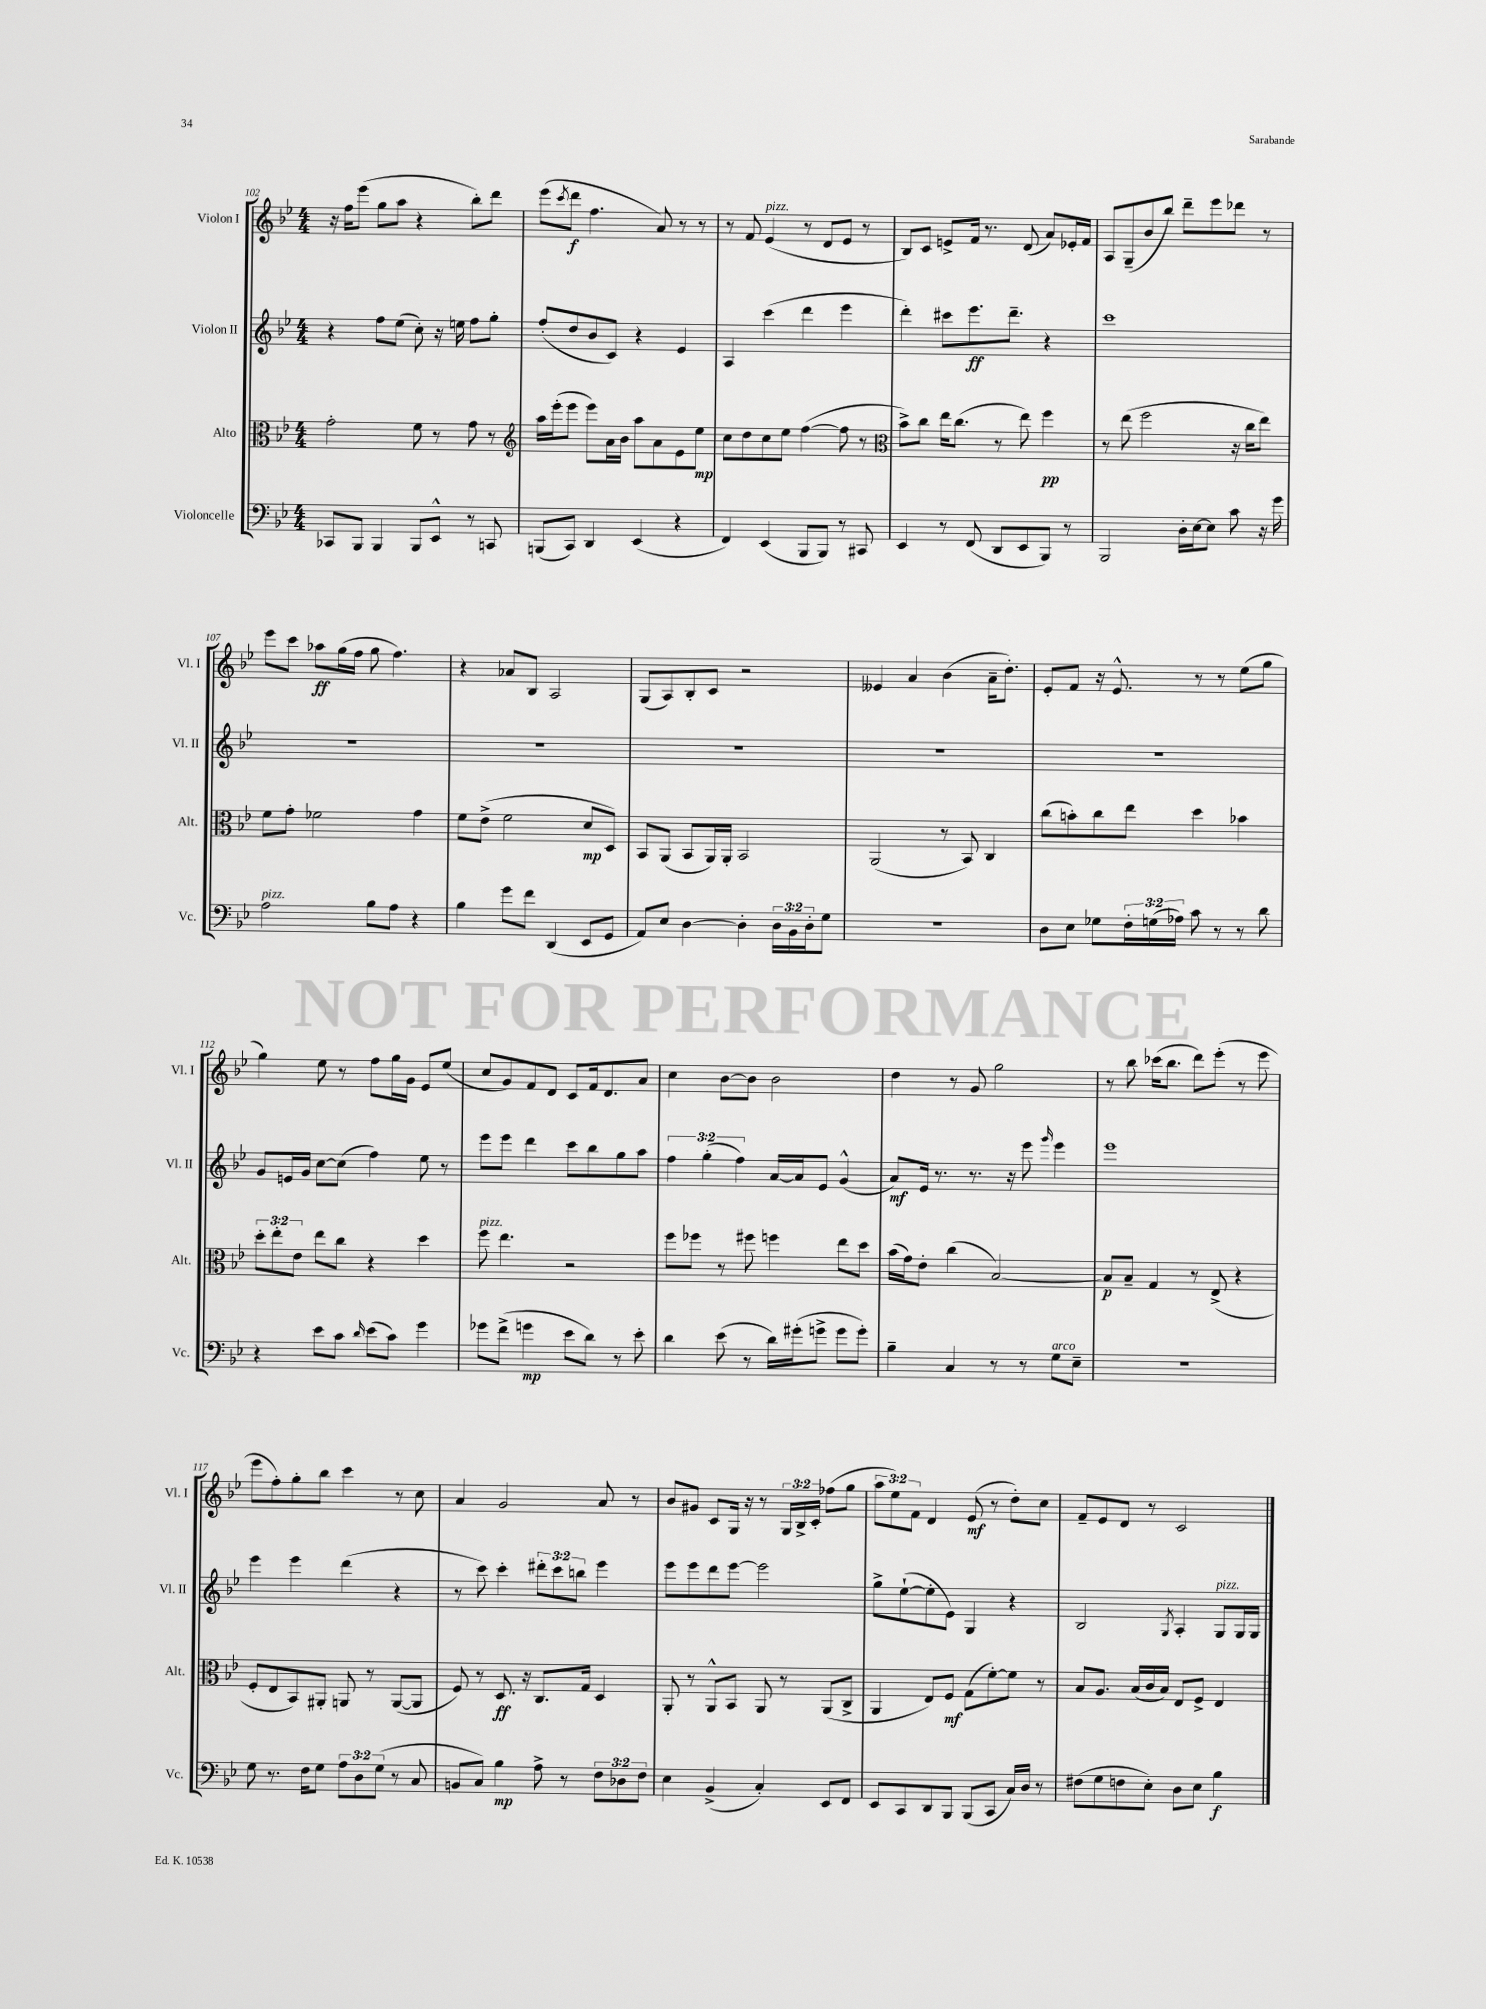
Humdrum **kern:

**kern	**kern	**kern	**kern
*staff4	*staff3	*staff2	*staff1
*clefF4	*clefC3	*clefG2	*clefG2
*k[b-e-]	*k[b-e-]	*k[b-e-]	*k[b-e-]
*M4/4	*M4/4	*M4/4	*M4/4
8CC-/L	2g'\	4r	16r
.	.	.	16ff\LK
8BBB-/J	.	.	(8eee-\J
4BBB-/	.	8ff\L	8gg\L
.	.	(8ee-\J	8aa\J
8BBB-/L	8f\	8cc'\)	4r
8EE-^^/J	8r	16r	.
.	.	16ee\	.
8r	8g\	8ff\L	8bb-'\L)
8CC/	8r	8gg'\J	8ddd\J
=	=	=	=
*	*clefG2	*	*
(8BBB/L	16aa\LL	(8ff'/L	(8eee-\L
.	(16eee-'\J	.	.
.	.	.	8qccc/
8CC/J)	8eee-\J	8dd/	8ddd\J
4DD/	8eee-\L)	8b-/	4.ff\
.	16a\L	8c/J)	.
.	16b-\JJ	.	.
(4EE-/	8aa\L	4r	.
.	8a\	.	8a/)
4r	8e-\	4e-/	8r
.	8ee-\J	.	8r
=	=	=	=
4FF/)	8cc\L	4A/	8r
.	8dd\	.	8f/
(4EE-/	8cc\	(4ccc\	(4e-/
.	8ee-\J	.	.
8BBB-/L	([4ff\	4ddd\	8r
8BBB-/J)	.	.	8d/L
8r	8ff\]	4eee-\	8e-/J
8CC#/	8r	.	8r
=	=	=	=
*	*clefC3	*	*
4EE-/	8b-^\L)	4ddd'\)	8B-/L)
.	8cc\J	.	8c/J
8r	16ee-\LK	8ccc#\L	8e^/L
.	(8.cc\J	.	.
(8FF/	.	8.eee-\	16f/Jk
.	.	.	8.r
8DD/L	8r	.	.
.	.	8.ddd~\J	.
8EE-/	8ee-\)	.	(8d/
8BBB-/J)	4ff\	4r	8a/L)
8r	.	.	16e-'/L
.	.	.	16f/JJ
=	=	=	=
2BBB-/	8r	1ccc	8A/L
.	(8ee-\	.	(8G~/
.	2ff\	.	8b-/
.	.	.	8bb-/J)
16D'\LL	.	.	8ddd~\L
[16E-\J	.	.	.
8E-\]J	.	.	8eee-\
8c\	16r	.	8ddd-\J
.	16cc\LK	.	.
16r	8ee-\J)	.	8r
16g\	.	.	.
=	=	=	=
2A\	8f\L	1r	8eee-\L
.	8g'\J	.	8ccc\J
.	2f-\	.	8aa-\L
.	.	.	(16gg\L
.	.	.	16ff\JJ
8B-\L	.	.	8gg\
8A\J	.	.	4.ff\)
4r	4g\	.	.
=	=	=	=
4B-\	8f\L	1r	4r
.	(8e-^\J	.	.
8g\L	2f\	.	8a-/L
8f\J	.	.	8B-/J
(4DD/	.	.	2A/
8EE-/L	8d/L	.	.
8GG/J	8D/J)	.	.
=	=	=	=
8AA/L)	8BB-/L	1r	(8G/L
8E-/J	(8AA/J	.	8A/)
[4D\	8BB-/L	.	8B-'/
.	16AA/L)	.	8c/J
.	16AA'/JJ	.	.
4D'\]	2BB-/	.	2r
24D\LL	.	.	.
24BB-\	.	.	.
24D'\J	.	.	.
8G\J	.	.	.
=	=	=	=
1r	(2AA/	1r	4e--/
.	.	.	4a/
.	8r	.	(4b-\
.	8BB-/)	.	.
.	4C/	.	16a~\LK
.	.	.	8.dd'\J)
=	=	=	=
8D\L	(8cc\L	1r	8e-'/L
8E-\J	8b'\)	.	8f/J
8G-\L	8cc\	.	16r
.	.	.	8.e-^^/
24F'\L	8ee-\J	.	.
(24G\	.	.	.
24A-\JJ)	.	.	.
8c\	4dd\	.	8r
8r	.	.	8r
8r	4b-\	.	(8ee-\L
8d\	.	.	8gg\J
=	=	=	=
4r	12dd'\L	8g/L	4gg\)
.	12ee-'\	.	.
.	.	16e/L	.
.	12e-\J	.	.
.	.	16g/JJ	.
8e-\L	8ee-\L	[8cc\L	8ee-\
8c\J	8cc\J	(8cc\]J	8r
16qqd/	.	.	.
(8e-\L	4r	4ff\)	8ff\L
8c\J)	.	.	16gg\L
.	.	.	16g\JJ
4g\	4dd\	8ee-\	8e-/L
.	.	8r	(8ee-/J
=	=	=	=
8g-\L	8ff\	8eee-\L	8cc/L
(8f^\J	4.ee-\	8eee-\J	8g/)
4g\	.	4ddd\	8f/
.	.	.	8d/J
8e-\L	2r	8ccc\L	8c/L
8d\J)	.	8bb-\	16f/k
.	.	.	8.d/
8r	.	8gg\	.
8e-'\	.	8aa\J	8a/J
=	=	=	=
4d\	8ff\L	6ff\	4cc\
.	8ff-\J	.	.
.	.	(6gg'\	.
(8e-\	8r	.	[8b-\L
.	.	6ff\)	.
8r	8ff#\	.	8b-\]J
16d\LL)	4ff\	[16a/LL	2b-\
(16g#'\J	.	16a/]J	.
8g^\J	.	8e-/J	.
8g\L	8ee-\L	(4g^^/	.
8g'\J)	8dd\J	.	.
=	=	=	=
4B-~\	(16b-\LL	8a/L)	4dd\
.	16g\J)	.	.
.	8e-'\J	16e-/Jk	.
.	.	8.r	.
4C/	(4cc\	.	8r
.	.	8.r	8g/
8r	[2B-/)	.	2gg\
.	.	16r	.
8r	.	8eee-\	.
.	.	16qqggg/	.
8G\L	.	4eee-\	.
8E-~\J	.	.	.
=	=	=	=
1r	8B-/]L	1eee-	8r
.	8B-~/J	.	8bb-\
.	4G/	.	(16ccc-\LK
.	.	.	8.bb-\J
.	8r	.	8ddd\L)
.	(8E-^/	.	(8eee-'\J
.	4r	.	8r
.	.	.	8eee-\
=	=	=	=
8G\	8F'/L	4eee-\	8eee-\L
8.r	8E-/	.	8ff'\)
.	8BB-/)	4eee-\	8gg'\
16F\LK	.	.	.
8G\J	8AA#'/J	.	8bb-\J
12A\L	8AA/	(4ddd\	4ccc\
12D\	.	.	.
.	8r	.	.
(12G\J	.	.	.
8r	([8AA/L	4r	8r
8C/	8AA/]J	.	8cc\
=	=	=	=
8BB/L	8F/)	8r	4a/
8C/J)	8r	8ccc\)	.
4B-\	8.D/	4ccc'\	2g/
.	16r	.	.
8A^\	8.C/L	12ddd#'\L	.
.	.	12ccc\	.
8r	.	.	.
.	.	12bb\J	.
.	16G/Jk	.	.
12F\L	4D/	4eee-\	8a/
12D-\	.	.	.
.	.	.	8r
12F\J	.	.	.
=	=	=	=
4E-\	8AA'/	8eee-\L	8b-/L
.	8r	8eee-\	8g#/J
(4BB-^/	8AA^^/L	8ddd\	8c/L
.	8BB-/J	[8eee-\J	16G/Jk
.	.	.	16r
4C'/)	8AA/	2eee-\]	8r
.	8r	.	24G/LL
.	.	.	24B-^/
.	.	.	24c'/JJ
8EE-/L	(8AA/L	.	(8ff-\L
8FF/J	8C^/J	.	8gg\J
=	=	=	=
8EE-/L	4AA/	8gg^\L	12aa\L
.	.	.	12ee-\)
8CC/	.	([8ee-`\	.
.	.	.	12f\J
8DD/	8E-/L)	8ee-'\]	4d/
8BBB-/J	8F/J	8e-\J)	.
(8BBB-/L	(8G\L	4G/	(8e-/
8CC/J	[8f'\)	.	8r
16C/LL)	8f\]J	4r	8dd'\L)
16D/JJ	.	.	.
8r	8r	.	8cc\J
=	=	=	=
(8F#\L	8B-/L	2B-/	8f~/L
8G\	8.A/J	.	8e-/
8F\	.	.	8d/J
.	(16B-/LL	.	.
8E-'\J)	16c/	.	8r
.	16B-/JJ)	.	.
.	.	8qG/	.
8D\L	8E-/L	4A'/	2c/
8E-\J	8F^/J	.	.
4B-\	4E-/	8G/L	.
.	.	16G/L	.
.	.	16G/JJ	.
==	==	==	==
*-	*-	*-	*-
